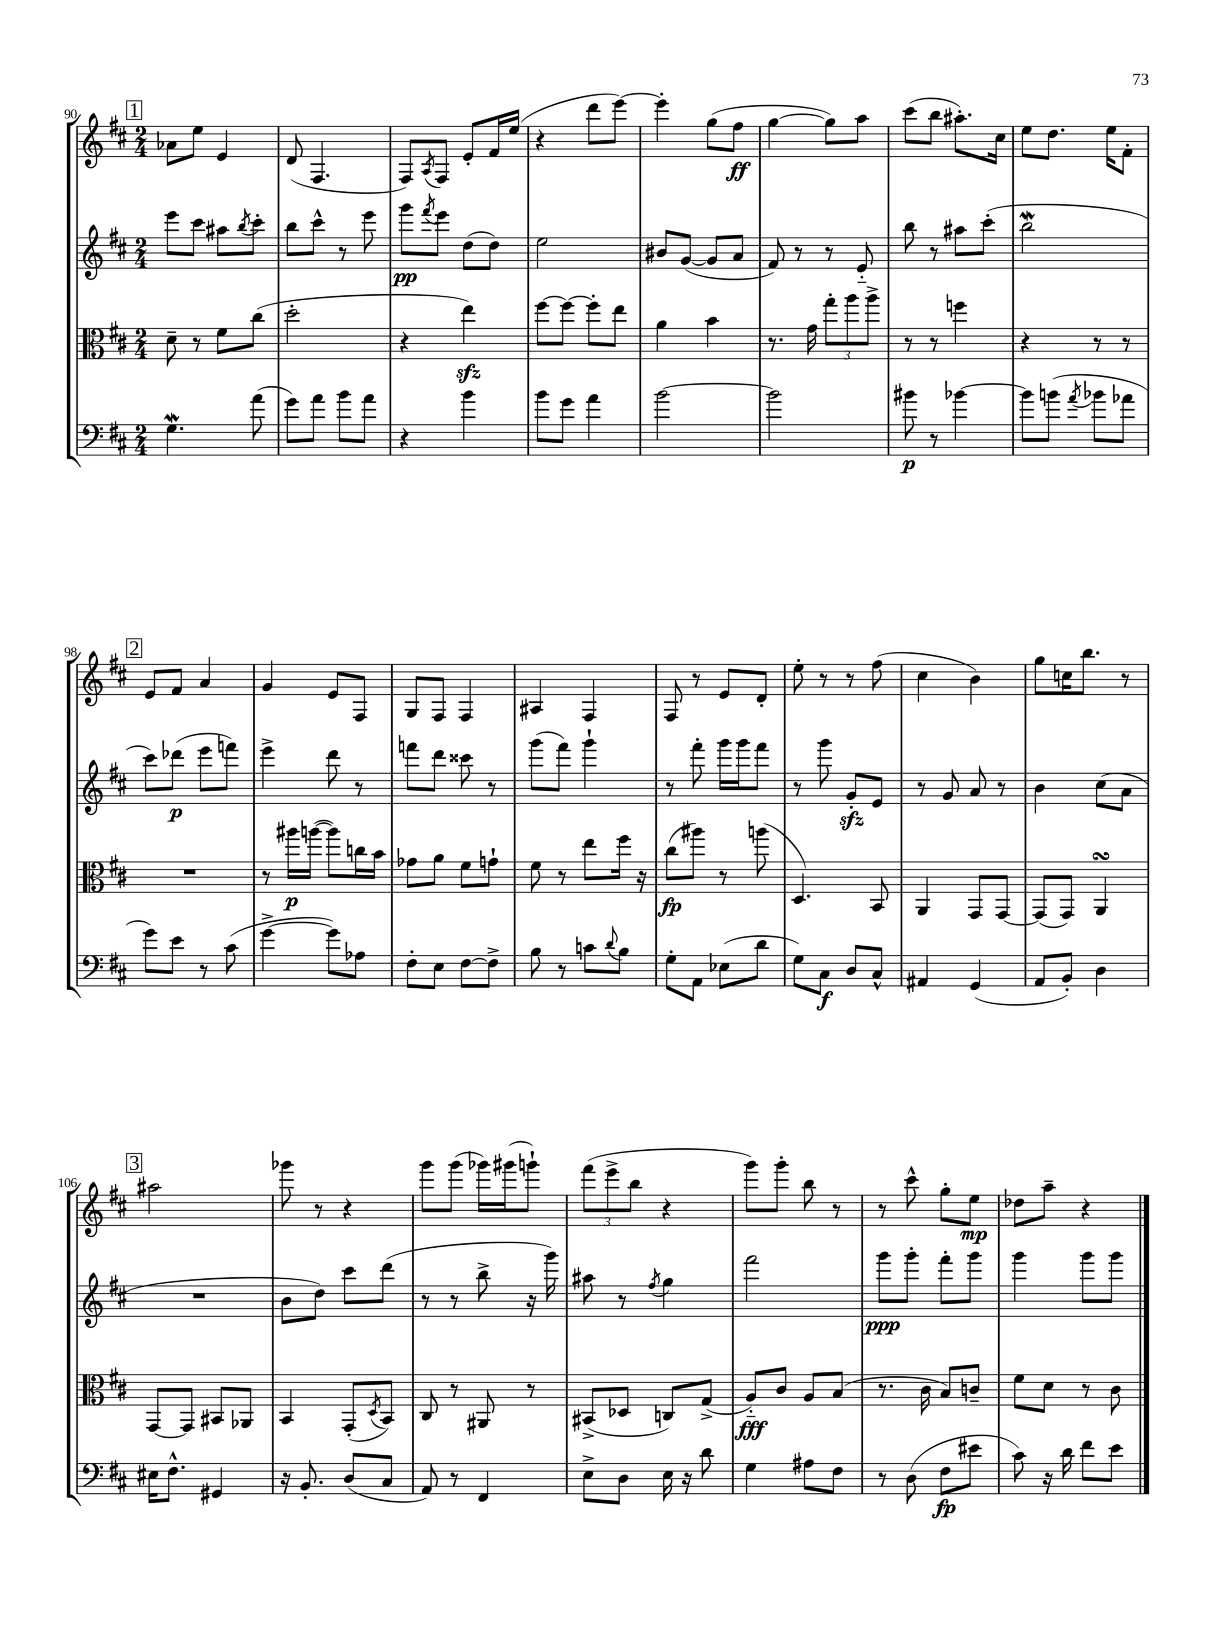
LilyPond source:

<<
\new StaffGroup <<
\new Staff = "s0" {
    \clef treble \key d \major \numericTimeSignature \time 2/4
    \mark \markup { \box "1" } aes'8 e''8 e'4 |
    d'8( fis4. |
    fis8) \acciaccatura { a8 } fis8 e'8-. fis'16 e''16( |
    r4 d'''8 e'''8~) |
    e'''4-. g''8( fis''8\ff |
    g''4~ g''8) a''8 |
    cis'''8( b''8 ais''8.-.) cis''16 |
    e''8 d''8. e''16 fis'8-. |
    \mark \markup { \box "2" } e'8 fis'8 a'4 |
    g'4 e'8 fis8 |
    g8 fis8 fis4 |
    ais4 fis4 |
    fis8 r8 e'8 d'8-. |
    e''8-. r8 r8 fis''8( |
    cis''4 b'4) |
    g''8 c''16 b''8. r8 |
    \mark \markup { \box "3" } ais''2 |
    ges'''8 r8 r4 |
    g'''8 g'''8( ges'''16) gis'''16( g'''8-!) |
    \tuplet 3/2 { fis'''8( e'''8-> b''8 } r4 |
    g'''8) g'''8-. b''8 r8 |
    r8 cis'''8-^ g''8-. e''8\mp |
    des''8 a''8-- r4 \bar "|." |
}
\new Staff = "s1" {
    \clef treble \key d \major \numericTimeSignature \time 2/4
    \mark \markup { \box "1" } e'''8 cis'''8 ais''8 \acciaccatura { b''8 } cis'''8-. |
    b''8 cis'''8-^ r8 e'''8 |
    g'''8\pp \acciaccatura { fis'''8 } e'''8 d''8( d''8) |
    e''2 |
    bis'8 g'8~( g'8 a'8 |
    fis'8) r8 r8 e'8-_ |
    b''8 r8 ais''8 cis'''8-.( |
    b''2\mordent |
    \mark \markup { \box "2" } cis'''8) des'''8\p( e'''8 f'''8) |
    e'''4-> d'''8 r8 |
    f'''8 d'''8 cisis'''8 r8 |
    g'''8( fis'''8) g'''4-! |
    r8 fis'''8-. g'''16 g'''16 fis'''8 |
    r8 g'''8 g'8-.\sfz e'8 |
    r8 g'8 a'8 r8 |
    b'4 cis''8( a'8 |
    \mark \markup { \box "3" } R2 |
    b'8 d''8) cis'''8 d'''8( |
    r8 r8 b''8-> r16 g'''16) |
    ais''8 r8 \acciaccatura { fis''8 } g''4 |
    fis'''2 |
    g'''8\ppp g'''8-. fis'''8-. g'''8 |
    g'''4 g'''8 g'''8 \bar "|." |
}
\new Staff = "s2" {
    \clef alto \key d \major \numericTimeSignature \time 2/4
    \mark \markup { \box "1" } d'8-- r8 fis'8 cis''8( |
    d''2-. |
    r4 e''4\sfz) |
    fis''8~ fis''8~ fis''8-. e''8 |
    a'4 b'4 |
    r8. g'16 \tuplet 3/2 { g''8-. a''8 a''8-> } |
    r8 r8 f''4 |
    r4 r8 r8 |
    \mark \markup { \box "2" } R2 |
    r8 ais''16\p a''16~( a''8) c''16 b'16 |
    ges'8 a'8 fis'8 g'8-! |
    fis'8 r8 e''8 fis''16 r16 |
    cis''8\fp( ais''8) r8 a''8( |
    d4.) b,8 |
    a,4 g,8 g,8~ |
    g,8( g,8) a,4\turn |
    \mark \markup { \box "3" } g,8~ g,8 bis,8 aes,8 |
    b,4 g,8-.( \acciaccatura { d8 } b,8) |
    cis8 r8 ais,8 r8 |
    bis,8->( des8 c8) g8->( |
    a8-_\fff) cis'8 a8 b8( |
    r8. cis'16 b8) c'8-- |
    fis'8 d'8 r8 cis'8 \bar "|." |
}
\new Staff = "s3" {
    \clef bass \key d \major \numericTimeSignature \time 2/4
    \mark \markup { \box "1" } g4.\mordent a'8( |
    g'8) a'8 b'8 a'8 |
    r4 b'4 |
    b'8 g'8 a'4 |
    b'2~ |
    b'2 |
    bis'8\p r8 bes'4~ |
    bes'8 b'8( \acciaccatura { a'8 } bes'8 aes'8 |
    \mark \markup { \box "2" } g'8) e'8 r8 cis'8( |
    g'4~-> g'8) aes8 |
    fis8-. e8 fis8~ fis8-> |
    b8 r8 c'8 \appoggiatura { d'8 } b8 |
    g8-. a,8 ees8( d'8 |
    g8) cis8\f d8 cis8-^ |
    ais,4 g,4( |
    a,8 b,8-.) d4 |
    \mark \markup { \box "3" } eis16 fis8.-^ gis,4 |
    r16 b,8.-. d8( cis8 |
    a,8) r8 fis,4 |
    e8-> d8 e16 r16 d'8 |
    g4 ais8 fis8 |
    r8 d8( fis8\fp eis'8 |
    cis'8) r16 d'16 fis'8 e'8 \bar "|." |
}
>>
>>
\layout { \context { \Score currentBarNumber = #90 } }
